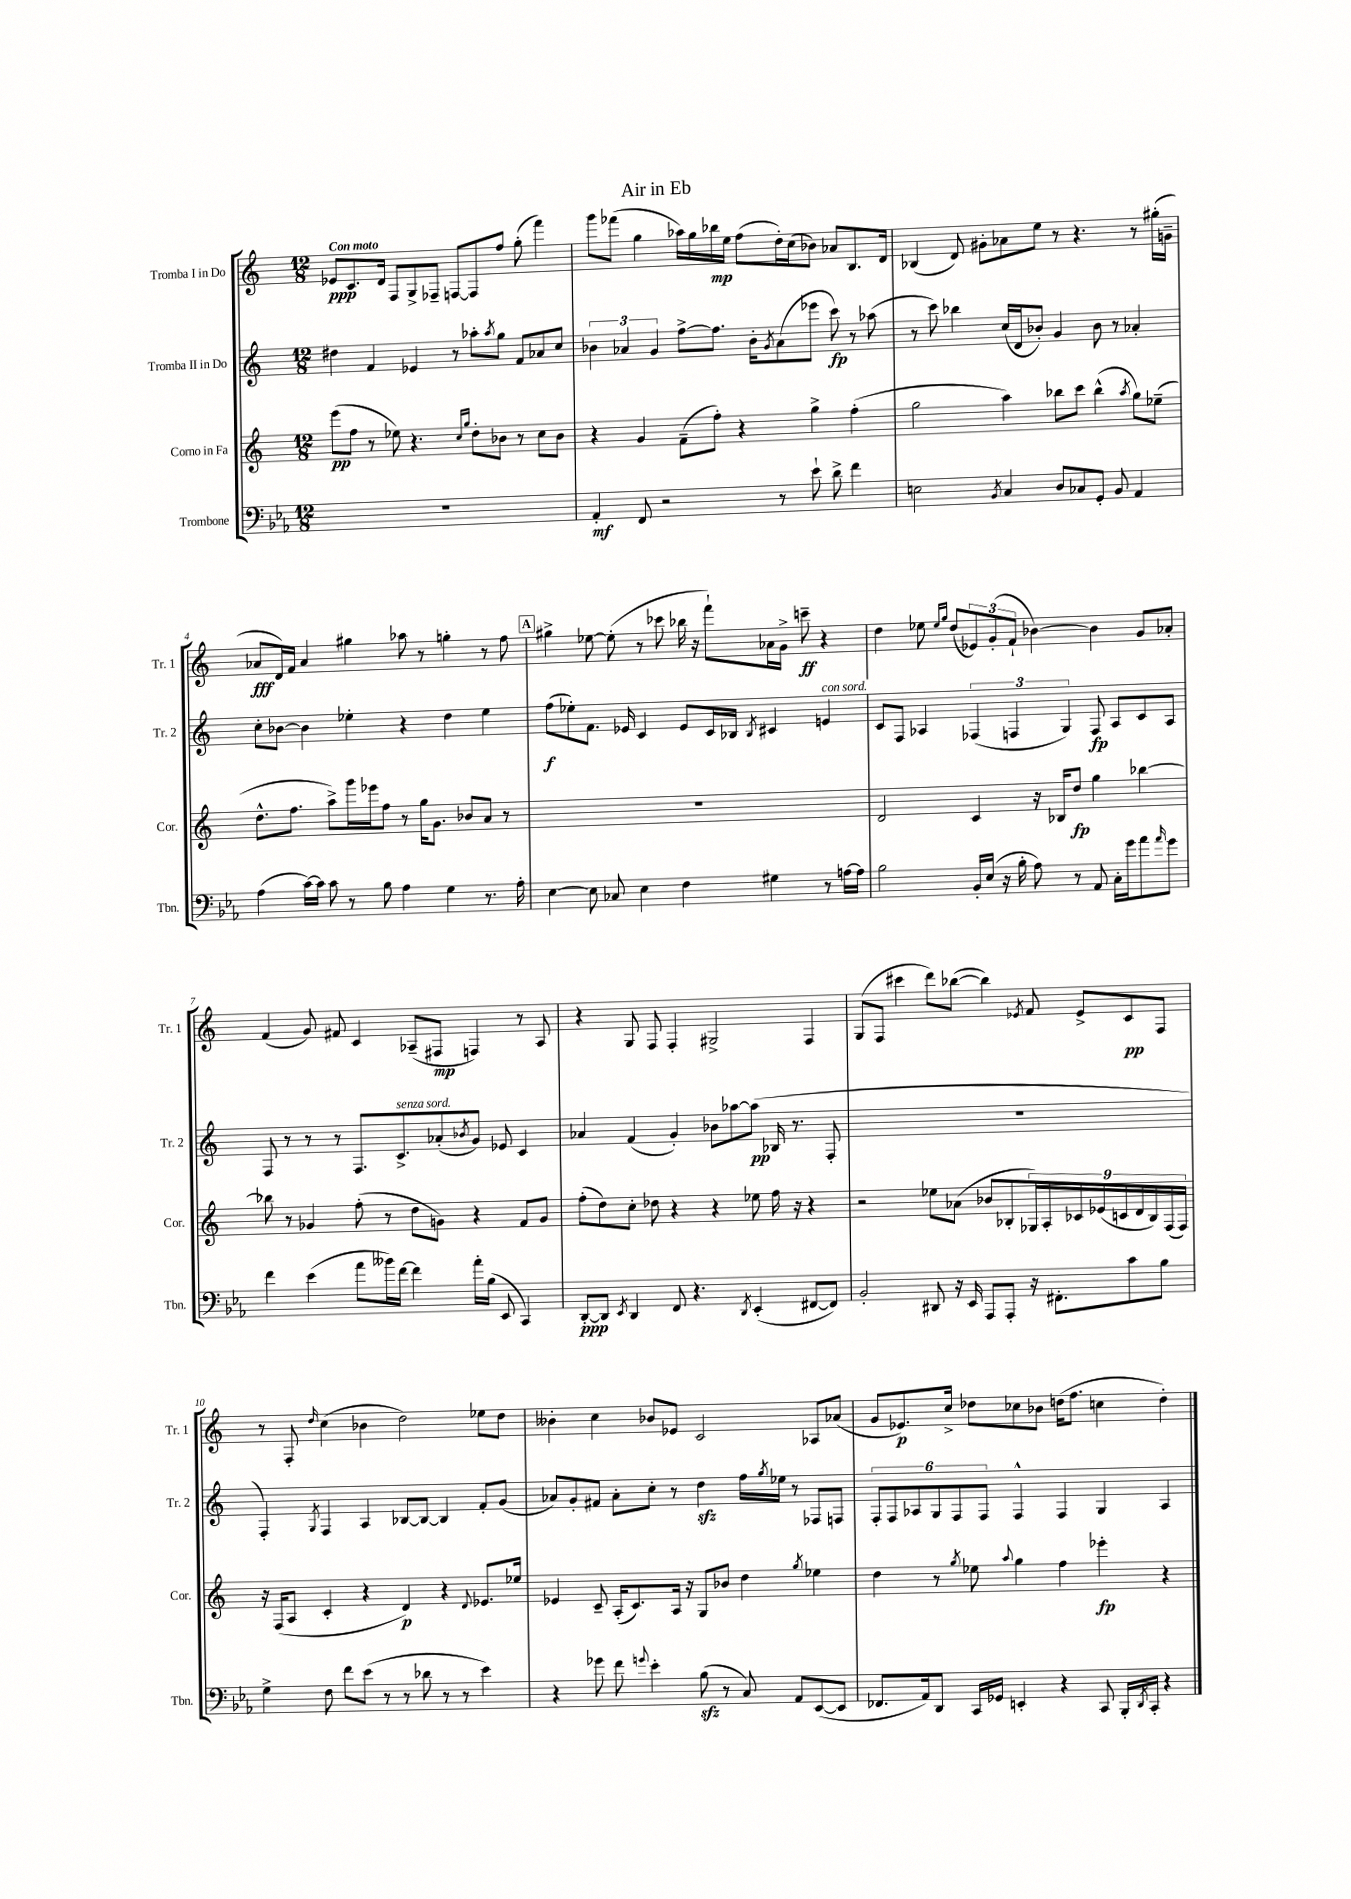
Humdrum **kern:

**kern	**kern	**kern	**kern
*staff4	*staff3	*staff2	*staff1
*clefF4	*clefG2	*clefG2	*clefG2
*k[b-e-a-]	*k[]	*k[]	*k[]
*M12/8	*M12/8	*M12/8	*M12/8
1.r	(8eee	4dd#	8e-
.	8ff	.	8.c
.	8r	4f	.
.	.	.	16d
.	8ee-)	.	8F
.	4.r	4e-	8G^
.	.	.	8F-~
.	.	8r	[8F
.	16qqcc	.	.
.	16qqgg	.	.
.	8dd'	8aa-'	8F]
.	.	8qaa-	.
.	8b-	8gg	8ff
.	8r	8f	(8gg'
.	8cc	8a-	4fff)
.	8b-	8cc	.
=	=	=	=
4AA-'	4r	6b-	8ggg
.	.	.	(8fff-
.	.	6a-	.
8FF	4g	.	4gg
.	.	6g	.
2r	.	.	.
.	(8f~	[8ff^	16aa-)
.	.	.	16gg
.	8ff')	8.ff]	16bb-
.	.	.	16ee
.	4r	.	(8ff
.	.	16b-'	.
.	.	8qg	.
8r	.	(8a-	16dd')
.	.	.	(16cc
8e-`	4gg^	8eee-	8b-)
8d^	.	8ccc)	8a-
4f	(4ff'	8r	8.B
.	.	(8aa-	.
.	.	.	16d
=	=	=	=
2E	2gg	8r	(4B-
.	.	8ccc)	.
.	.	4bb-	8d)
.	.	.	8g#'
8qBB-	.	.	.
4C	4aa)	(16cc	8a-
.	.	16d	.
.	.	8b-')	8ee
8D	8bb-	4g	8r
8C-	8ccc	.	4.r
8GG'	(4bb-^^	8b-	.
8BB-	.	8r	.
.	8qaa	.	.
4AA-	8gg)	4a-'	8r
.	(8ee-~	.	(16gg#'
.	.	.	16g~
=	=	=	=
(4A-	8.dd^^	8cc'	8a-
.	.	[8b-	16d)
.	8.ff	.	16f
[16c)	.	4b-]	4a-
16c]	.	.	.
8c	8aa^)	.	.
8r	16ggg	4ee-'	4gg#
.	16eee-	.	.
8B-	8ff	.	.
4A-	8r	4r	8aa-
.	16gg	.	8r
.	8.g	.	.
4G	.	4dd	4gg'
.	8b-	.	.
8.r	8a	4ee-	8r
.	8r	.	8ff
16A-'	.	.	.
=	=	=	=
[4E-	1.r	(8ff	4gg#^
.	.	8ee-')	.
8E-]	.	8.f	[8ee-
8C-	.	.	(8ee-']
.	.	16e-	.
4E-	.	4c	8r
.	.	.	8ccc-
4F	.	8e-	16bb-
.	.	.	16r
.	.	16c	8fff`)
.	.	16B-	.
.	.	8qB-	.
4G#	.	4c#	16a-
.	.	.	16g^
.	.	.	8ccc~
8r	.	4e	4r
[16A	.	.	.
16A]	.	.	.
=	=	=	=
2B-	2d	8c	4dd
.	.	8F	.
.	.	4A-	8ee-
.	.	.	16qqee-
.	.	.	16qqgg
.	.	.	(8dd
16BB-'	4c	(6F-	12e-)
(16E-	.	.	.
.	.	.	(12g'
16r	.	.	.
.	.	6F	12f`
16B-'	.	.	.
8A-)	16r	.	[4b-)
.	16B-	.	.
.	.	6G)	.
8r	8dd	.	.
8AA-	4gg	8F	4b-]
16C'	.	8A-	.
16g	.	.	.
8a-	[4bb-	8c	8g
16qqa-	.	.	.
8g	.	8A-	8a-'
=	=	=	=
4f	8bb-]	8F	(4f
.	8r	8r	.
(4e-	4g-	8r	8g)
.	.	8r	8f#
8a-	(8ff'	8.F	4c
16b--)	8r	.	.
[16f	.	8.c^	.
4f]	8dd	.	(8A-~
.	8g)	(8a-'	8F#
.	.	8qb-	.
16a-'	4r	8g)	4F)
(16B-	.	.	.
8EE-	.	8e-	.
4CC)	8f	4c	8r
.	8g	.	8A-
=	=	=	=
[8DD'	(8ff'	4a-	4r
8DD]	8dd)	.	.
8qEE-	.	.	.
4DD	8cc'	(4f	8G
.	8dd-	.	8F
8FF	4r	4g')	4F'
4.r	.	.	.
.	4r	8b-	2G#^
.	.	[8aa-	.
8qDD	.	.	.
(4EE-'	8ee-	(8aa-]	.
.	16ff	16B-	.
.	16r	8.r	.
[8FF#	4r	.	4F
8FF#])	.	8F'	.
=	=	=	=
2BB-'	2r	1.r	(8G
.	.	.	8F
.	.	.	4ccc#
8DD#	8ee-	.	8ddd)
16r	(8a-	.	([8bb-
16EE-	.	.	.
8AAA-	8b-	.	4bb-])
8AAA-'	8B-'	.	.
.	.	.	8qe-
16r	18G-)	.	8f
.	18A'	.	.
8.FF#'	.	.	.
.	18c-	.	.
.	.	.	8e-^
.	(18e-	.	.
.	18c	.	.
8c	.	.	8c
.	18d	.	.
.	18B-)	.	.
8B-	.	.	8F
.	(18F	.	.
.	18F)	.	.
=	=	=	=
4G^	16r	4F')	8r
.	(16F	.	.
.	8A	.	8F'
.	.	8qG	16qqdd
8F	4c'	4F	(4cc
8f	.	.	.
(8e-	4r	4A	4b-
8r	.	.	.
8r	4d)	[8B-	2dd)
8d-	.	8B-_	.
8r	4r	4B-]	.
8r	.	.	.
.	8qqd	.	.
4e-)	8.e-	8f'	8ee-
.	.	(8g	8dd
.	16ee-	.	.
=	=	=	=
4r	4e-	8a-)	4b--'
.	.	8g'	.
8g-	8c~	8f#	4cc
8f	(16A'	8a-'	.
.	8.c)	.	.
8qqg	.	.	.
4e-'	.	8cc'	8b-
.	16A	8r	8e-
.	16r	.	.
(8B-	8G	4dd	2c
8r	8b-	.	.
8C)	4dd	16ff	.
.	.	8qgg	.
.	.	16ee-	.
8AA-	.	8r	.
.	8qgg	.	.
([8EE-	4ee-	8F-	8A-
8EE-]	.	8F	(8a-
=	=	=	=
8.FF-	4dd	12F'	8g
.	.	12F	.
.	.	.	8.e-)
.	.	12A-	.
16AA-)	.	.	.
8DD	8r	12G	.
.	.	.	16cc^
.	.	12F	.
.	8qgg	.	.
16CC	8ee-	.	8dd-
.	.	12F	.
16GG-	.	.	.
.	8qqaa	.	.
4EE'	4gg	4F^^	8cc-
.	.	.	8b-
4r	4ff	4F	(16dd
.	.	.	8.ff
8CC	4eee-'	4G	4cc
16BBB-'	.	.	.
8qDD	.	.	.
16CC'	.	.	.
4r	4r	4A-	4dd')
==	==	==	==
*-	*-	*-	*-
